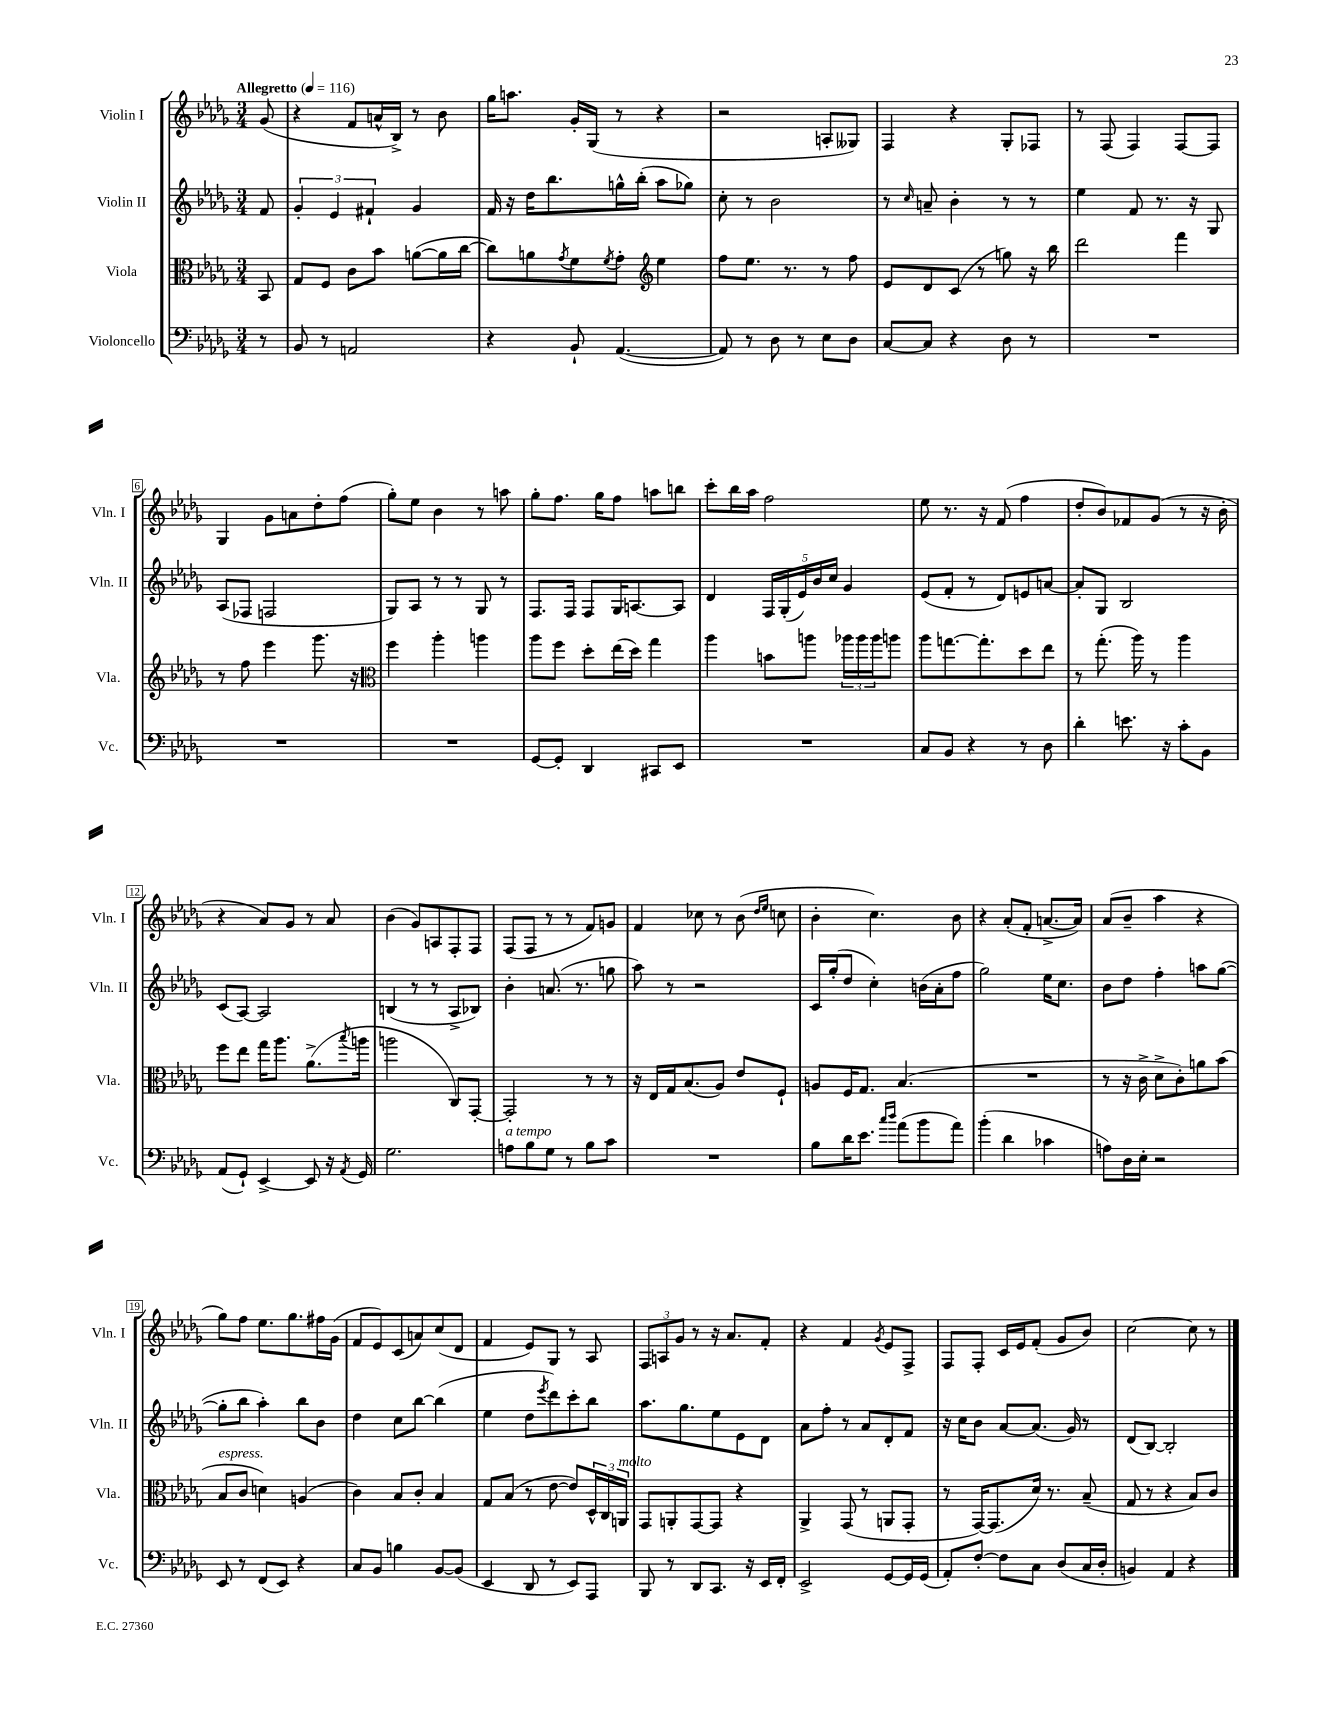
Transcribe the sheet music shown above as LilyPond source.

<<
\new StaffGroup <<
\new Staff = "s0" \with { instrumentName = "Violin I" shortInstrumentName = "Vln. I" } {
    \clef treble \key des \major \numericTimeSignature \time 3/4 \partial 8 \tempo "Allegretto" 4 = 116
    ges'8( |
    r4 f'8 a'16-^ bes16->) r8 bes'8 |
    ges''16 a''8. ges'16-. ges16( r8 r4 |
    r2 a8-. geses8) |
    f4 r4 ges8-. fes8 |
    r8 f8( f4) f8~ f8 |
    ges4 ges'8 a'8 des''8-. f''8( |
    ges''8-.) ees''8 bes'4 r8 a''8 |
    ges''8-. f''8. ges''16 f''8 a''8 b''8 |
    c'''8-. bes''16 aes''16 f''2 |
    ees''8 r8. r16 f'8( f''4 |
    des''8-. bes'8) fes'8 ges'8( r8 r16 bes'16-. |
    r4 aes'8) ges'8 r8 aes'8 |
    bes'4( ges'8) a8 f8-. f8 |
    f8( f8 r8 r8 f'8) g'8 |
    f'4 ces''8 r8 bes'8( \grace { des''16 ees''16 } c''8 |
    bes'4-. c''4.) bes'8 |
    r4 aes'8-.( f'8-. a'8.~-> a'16) |
    aes'8( bes'8-- aes''4 r4 |
    ges''8) f''8 ees''8. ges''8. fis''16 ges'16( |
    f'8 ees'8) c'8( a'8) c''8( des'8 |
    f'4 ees'8) ges8 r8 aes8 |
    \tuplet 3/2 { f8 a8 ges'8 } r8 r16 aes'8. f'8-. |
    r4 f'4 \acciaccatura { ges'8 } ees'8 f8-> |
    f8 f8-. c'16 ees'16 f'8-.( ges'8 bes'8) |
    c''2~ c''8 r8 \bar "|." |
}
\new Staff = "s1" \with { instrumentName = "Violin II" shortInstrumentName = "Vln. II" } {
    \clef treble \key des \major \numericTimeSignature \time 3/4 \partial 8
    f'8 |
    \tuplet 3/2 { ges'4-. ees'4 fis'4-! } ges'4 |
    f'16 r16 des''16 bes''8. g''16-^ bes''16-.( aes''8 ges''8) |
    c''8-. r8 bes'2 |
    r8 \grace { c''16 } a'8-- bes'4-. r8 r8 |
    ees''4 f'8 r8. r16 ges8 |
    aes8( fes8 f2 |
    ges8) aes8 r8 r8 ges8 r8 |
    f8. f16 f8 ges16 a8.~ a8 |
    des'4 \tuplet 5/4 { f16 ges16-.( ees'16) bes'16 c''16 } ges'4 |
    ees'8( f'8-. r8 des'8) e'8 a'8~ |
    a'8-. ges8 bes2 |
    c'8( aes8~) aes2 |
    b4( r8 r8 aes8-> bes8) |
    bes'4-. a'8.( r8. g''8 |
    aes''8) r8 r2 |
    c'16 ges''16-.( des''8 c''4-.) b'16( aes'16-. f''8 |
    ges''2) ees''16 c''8. |
    bes'8 des''8 f''4-. a''8 ges''8~( |
    ges''8-. bes''8 aes''4-.) bes''8 bes'8 |
    des''4 c''8 bes''8~ bes''4( |
    ees''4 des''8 \acciaccatura { ees'''8 } des'''8) c'''8-. bes''8 |
    aes''8. ges''8. ees''8 ees'8 des'8 |
    aes'8 f''8-. r8 aes'8 des'8-. f'8 |
    r16 c''16 bes'8 aes'8~ aes'8.( ges'16) r8 |
    des'8( bes8~) bes2-. \bar "|." |
}
\new Staff = "s2" \with { instrumentName = "Viola" shortInstrumentName = "Vla." } {
    \clef alto \key des \major \numericTimeSignature \time 3/4 \partial 8
    bes,8 |
    ges8 f8 c'8 bes'8 a'8~( a'16 c''16~ |
    c''8) a'8 \acciaccatura { ges'8 } f'8 \acciaccatura { f'8 } ges'8-. \clef treble ees''4 |
    f''8 ees''8. r8. r8 f''8 |
    ees'8 des'8 c'8( r8 g''8) r16 bes''16 |
    des'''2 f'''4 |
    r8 f''8 ees'''4 ges'''8. r16 |
    \clef alto f''4 aes''4-. a''4 |
    aes''8 f''8 des''8-. ees''16( des''16) ges''4 |
    aes''4 b'8 a''8 \tuplet 3/2 { aes''16 aes''16 aes''16 } a''8 |
    aes''8 g''8.~ g''8.-. des''8 ees''8 |
    r8 ges''8.-.( aes''16) r8 aes''4 |
    f''8 ees''8 ges''16 aes''8. aes'8.->( \acciaccatura { bes''8 } a''16 |
    a''2 c8) ges,8~-. |
    ges,2-. r8 r8 |
    r16 ees16 ges16 bes8.( aes8) ees'8 f8-! |
    a8 f16 ges8. bes4.( |
    R2. |
    r8 r16 c'16-> des'8-> c'8-.) a'8 bes'8( |
    bes8^\markup { \italic "espress." } c'8 d'4) a4( |
    c'4) bes8 c'8-. bes4 |
    ges8 bes8( r8 ees'8~ ees'8) \tuplet 3/2 { des16-^ c16 a,16^\markup { \italic "molto" } } |
    ges,8 a,8-. ges,8~ ges,8 r4 |
    aes,4-> ges,8( r8 a,8 ges,8-. |
    r8 ges,16~) ges,8.( des'16) r8. bes8--( |
    ges8 r8 r4 bes8) c'8 \bar "|." |
}
\new Staff = "s3" \with { instrumentName = "Violoncello" shortInstrumentName = "Vc." } {
    \clef bass \key des \major \numericTimeSignature \time 3/4 \partial 8
    r8 |
    bes,8 r8 a,2 |
    r4 bes,8-! aes,4.~( |
    aes,8) r8 des8 r8 ees8 des8 |
    c8~ c8 r4 des8 r8 |
    R2. |
    R2. |
    R2. |
    ges,8~ ges,8-. des,4 cis,8 ees,8 |
    R2. |
    c8 bes,8 r4 r8 des8 |
    des'4-. e'8. r16 c'8-. bes,8 |
    aes,8( ges,8-!) ees,4~-> ees,8 r16 \acciaccatura { aes,8 } ges,16 |
    ges2. |
    a8^\markup { \italic "a tempo" } bes8 ges8 r8 bes8 c'8 |
    R2. |
    bes8 des'16 ees'8. \grace { c''16 des''16 } aes'8( bes'8 aes'8) |
    bes'4-.( des'4 ces'4 |
    a8) des16 ees16-. r2 |
    ees,8 r8 f,8( ees,8) r4 |
    c8 bes,8 b4 bes,8~ bes,8( |
    ees,4 des,8 r8 ees,8) aes,,8 |
    bes,,8 r8 des,8 c,8. r16 ees,16 f,16-. |
    ees,2-> ges,8~ ges,16 ges,16( |
    aes,8-.) f8~-. f8 c8 des8( c16 des16-. |
    b,4) aes,4 r4 \bar "|." |
}
>>
>>
\layout { \context { \Score \override BarNumber.stencil = #(make-stencil-boxer 0.1 0.3 ly:text-interface::print) } }
